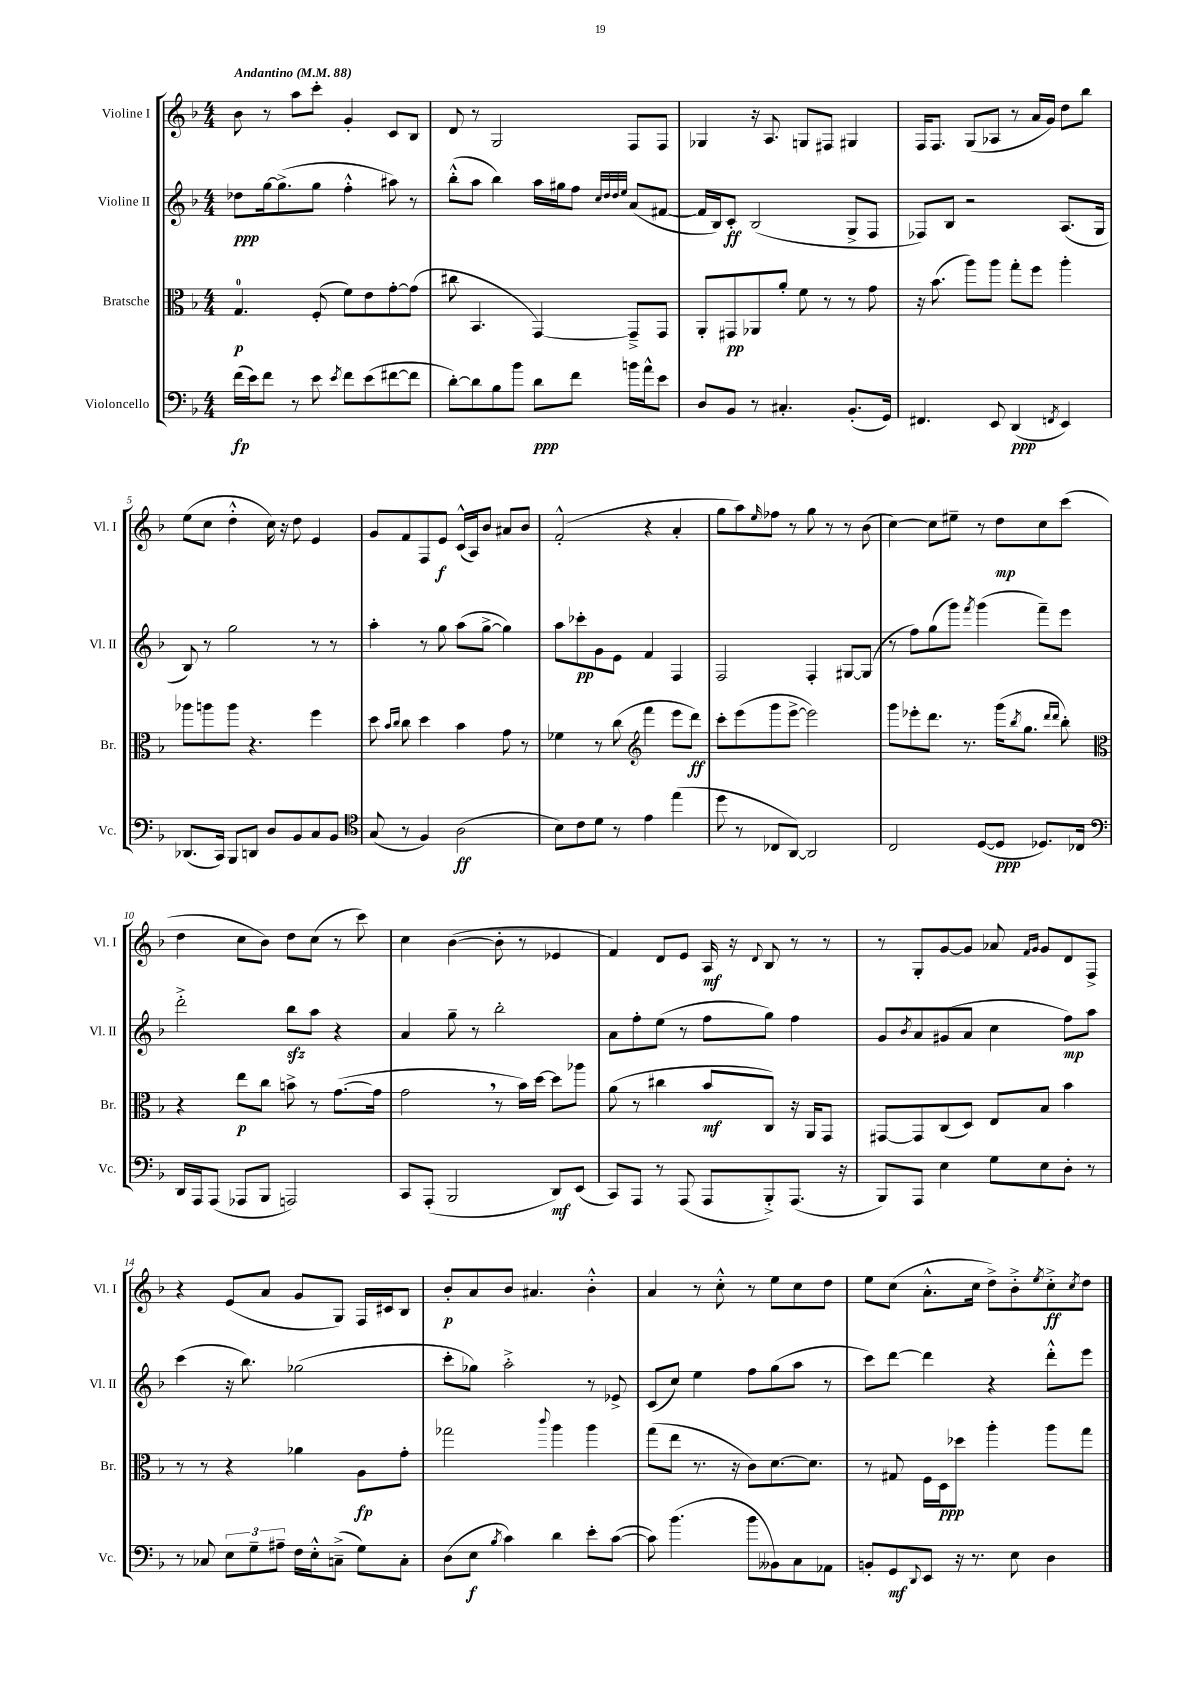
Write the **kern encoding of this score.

**kern	**kern	**kern	**kern
*staff4	*staff3	*staff2	*staff1
*clefF4	*clefC3	*clefG2	*clefG2
*k[b-]	*k[b-]	*k[b-]	*k[b-]
*M4/4	*M4/4	*M4/4	*M4/4
*MM88	*MM88	*MM88	*MM88
(16f	4.G	8dd-	8b-
16e)	.	.	.
8f	.	[16gg	8r
.	.	(8.gg^]	.
8r	.	.	8aa
8e	(8F'	8gg	8ccc'
8qe	.	.	.
8f	8f)	4ff'^^	4g'
(8e	8e	.	.
[8f#	[8g'	8aa#)	8c
8f#]	(8g]	8r	8B-
=	=	=	=
[8d')	8cc#	(8bb-'^^	8d
8d]	4.BB-	8aa	8r
8B-	.	4bb-)	2G
8b-	.	.	.
8d	[4GG)	16aa	.
.	.	16gg#	.
8f	.	8ff	.
.	.	32qqcc	.
.	.	32qqdd	.
.	.	32qqdd	.
.	.	32qqee	.
16b	8GG~^]	(8a	8F
16a^^	.	.	.
8e	8GG	[8f#	8F
=	=	=	=
8D	8AA'	16f#]	4G-
.	.	16B-)	.
8BB-	8GG#	8c'	.
8r	8AA-	(2B-	16r
.	.	.	8.A
4.C#'	8a'	.	.
.	8f	.	8G
.	8r	.	8F#
(8.BB-'	8r	8G^	4G#
.	8g	8F	.
16GG)	.	.	.
=	=	=	=
4.FF#	16r	8F-)	16F
.	(8.b-	.	8.F
.	.	8B-	.
.	8aa)	2r	(8G
8EE	8aa	.	8A-
(4DD	8gg'	.	8r
.	8ff	.	16a
.	.	.	16g)
8qFF	.	.	.
4EE)	4aa'	(8.A	8dd
.	.	.	8bb-
.	.	16G	.
=	=	=	=
(8.DD-	8aa-	8B-)	(8ee
.	8aa	8r	8cc
16CC)	.	.	.
8BBB-	8aa	2gg	4dd'^^
8DD	4.r	.	.
8D	.	.	16cc)
.	.	.	16r
8BB-	.	.	8dd
8C	4ff	8r	4e
8BB-	.	8r	.
=	=	=	=
*clefC4	*	*	*
(8G	8dd	4aa'	8g
.	16qqb-	.	.
.	16qqcc	.	.
8r	8cc	.	8f
4F)	4dd	8r	8F
.	.	8gg	8e
(2A	4b-	(8aa	(16c^^
.	.	.	16A)
.	.	[8gg^	8b-
.	8g	4gg])	8a#
.	8r	.	8b-
=	=	=	=
8B-)	4f-	8aa	(2f'^^
8c	.	8ccc-'	.
8d	8r	8g	.
8r	(8cc	8e	.
*	*clefG2	*	*
4e	4fff	4f	4r
(4ee	8eee	4F	4a'
.	8ddd)	.	.
=	=	=	=
8dd	8ccc'	2F	8gg
8r	(8eee	.	8aa)
.	.	.	16qqee
8C-	8ggg	.	8ff-
[8AA)	[8eee^	.	8r
2AA]	2eee])	4F'	8gg
.	.	.	8r
.	.	[8G#	8r
.	.	(8G#]	(8b-
=	=	=	=
2C	8ggg	8r	[4cc)
.	8eee-'	8ff)	.
.	8.ddd	(8gg	8cc]
.	.	8ggg)	8ee#~
.	8.r	.	.
.	.	8qfff	.
([8D	.	(4ggg	8r
8D]	(16ggg	.	8dd
.	8qbb-	.	.
.	8.gg	.	.
8.D-)	.	8fff~)	8cc
.	16qqddd	.	.
.	16qqddd	.	.
.	8bb-')	8eee	(8ccc
16C-	.	.	.
=	=	=	=
*clefF4	*clefC3	*	*
16DD	4r	2ddd'^	4dd
16AAA	.	.	.
(8AAA	.	.	.
8AAA-	8ee	.	8cc
8BBB-	8cc	.	8b-)
2AAA)	8b^	8bb-	8dd
.	8r	8aa	(8cc
.	([8.g	4r	8r
.	.	.	8ccc)
.	16g]	.	.
=	=	=	=
8CC	2g	4a	4cc
(8AAA'	.	.	.
2BBB-	.	8gg~	([4b-
.	.	8r	.
.	8r	2bb-'	8b-']
.	16b-)	.	8r
.	[16dd	.	.
8DD)	8dd]	.	4e-
(8EE	8aa-	.	.
=	=	=	=
8CC)	(8a	8a	4f)
8AAA	8r	8ff'	.
8r	4cc#	(8ee	8d
(8AAA	.	8r	8e
8AAA	8b-	8ff	16A
.	.	.	16r
.	.	.	8qqd
8BBB-'^)	8C)	8gg)	8B-
(8.AAA	16r	4ff	8r
.	16AA	.	.
.	8GG	.	8r
16r	.	.	.
=	=	=	=
8BBB-)	[8GG#	8g	8r
.	.	8qb-	.
8AAA	8GG#]	8a	8G'
4E	(8C	(8g#	[8g
.	8D)	8a	8g]
8G	8E	4cc	8a-
.	.	.	16qqf
.	.	.	16qqg
8E	8B-	.	8g
8D'	4b-	8ff)	8d
8r	.	8aa	8F^
=	=	=	=
8r	8r	(4ccc	4r
8C-	8r	.	.
12E	4r	16r	(8e
.	.	8.bb-)	.
12G~	.	.	.
.	.	.	8a
12A#~	.	.	.
16F	4a-	(2gg-	8g
16E'^^	.	.	.
(8C~^	.	.	8G)
8G)	8A	.	16F
.	.	.	16c#
8C'	8g'	.	8B-
=	=	=	=
(8D	2gg-	8ccc'	8b-'
8E	.	8gg-)	8a
8qB-	.	.	.
4c)	.	2aa'^	8b-
.	.	.	4.a#
.	8qqccc	.	.
4d	4aa	.	.
8e'	4aa	8r	4b-'^^
([8c	.	8e-^	.
=	=	=	=
8c])	(8gg	(8c	4a
(4.b-	8ee	8cc)	.
.	8.r	4ee	8r
.	.	.	8cc'^^
.	16r	.	.
8b-	8c)	8ff	8r
8BB--)	[8.d	(8gg	8ee
8C	.	8aa	8cc
.	8.d]	.	.
8AA-	.	8r	8dd
=	=	=	=
8BB'	8r	8ccc)	8ee
8GG	8G#	[8ddd	(8cc
8qqDD	.	.	.
8EE	16F	4ddd]	8.a'^^
.	16D	.	.
16r	8dd-	.	.
8.r	.	.	16cc
.	4aa'	4r	8dd^)
8E	.	.	8b-'^
.	.	.	8qee
4D	8aa	8ddd'^^	8cc'^
.	.	.	8qcc
.	8gg	8eee	8dd
==	==	==	==
*-	*-	*-	*-
